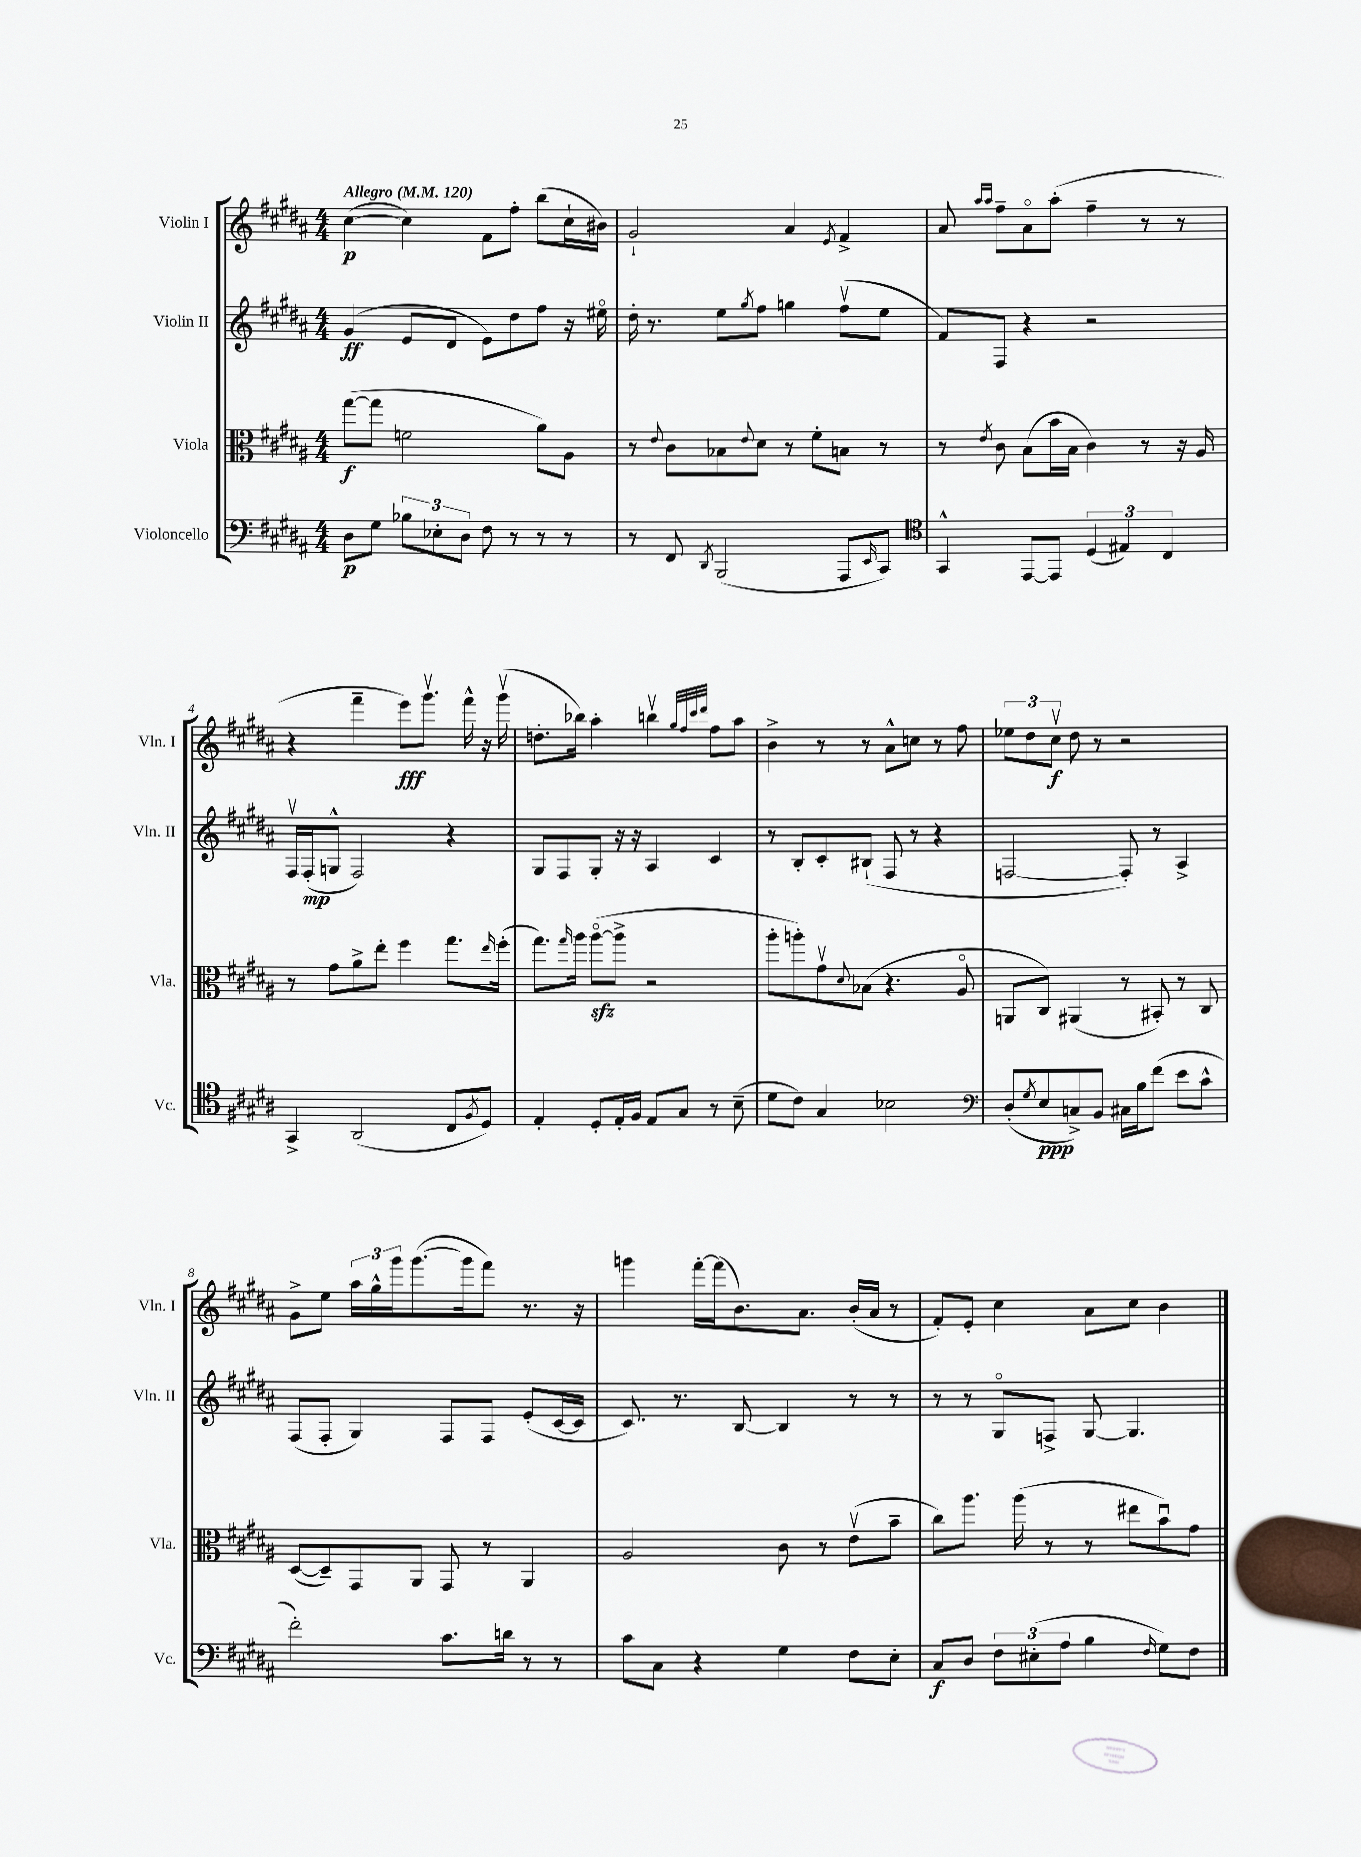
<<
\new StaffGroup <<
\new Staff = "s0" \with { instrumentName = "Violin I" shortInstrumentName = "Vln. I" } {
    \clef treble \key b \major \numericTimeSignature \time 4/4 \tempo "Allegro" 4 = 120
    cis''4~\p( cis''4) fis'8 fis''8-. b''8( cis''16-! bis'16) |
    gis'2-! ais'4 \acciaccatura { e'8 } fis'4-> |
    ais'8 \grace { ais''16 ais''16 } fis''8-- ais'8\flageolet ais''8-.( fis''4-- r8 r8 |
    r4 fis'''4-- e'''8\fff) gis'''8.\upbow fis'''16-^ r16 gis'''16\upbow( |
    d''8.-. bes''16) ais''4-. b''4\upbow \grace { gis''32 fis''32 cis'''32 dis'''32 } fis''8 ais''8 |
    b'4-> r8 r8 ais'8-^ c''8 r8 fis''8 |
    \tuplet 3/2 { ees''8 dis''8 cis''8\upbow\f } dis''8 r8 r2 |
    gis'8-> e''8 \tuplet 3/2 { ais''16 gis''16-^ gis'''16 } gis'''8.~( gis'''16 fis'''8) r8. r16 |
    g'''4 fis'''16~-. fis'''16( b'8.) ais'8. b'16-.( ais'16 r8 |
    fis'8-.) e'8-. cis''4 ais'8 cis''8 b'4 \bar "|." |
}
\new Staff = "s1" \with { instrumentName = "Violin II" shortInstrumentName = "Vln. II" } {
    \clef treble \key b \major \numericTimeSignature \time 4/4
    gis'4\ff( e'8 dis'8 e'8) dis''8 fis''8 r16 eis''16\flageolet |
    dis''16-. r8. e''8 \acciaccatura { gis''8 } fis''8 g''4 fis''8\upbow( e''8 |
    fis'8) fis8 r4 r2 |
    fis16\upbow fis16-.\mp( g8-^ fis2) r4 |
    gis8 fis8 gis8-. r16 r16 ais4 cis'4 |
    r8 b8-. cis'8-. bis8-!( fis8 r8 r4 |
    f2~ f8-.) r8 ais4-> |
    fis8( fis8-. gis4) fis8 fis8 e'8-.( cis'16~ cis'16 |
    cis'8.) r8. b8~ b4 r8 r8 |
    r8 r8 gis8\flageolet f8-> gis8~ gis4. \bar "|." |
}
\new Staff = "s2" \with { instrumentName = "Viola" shortInstrumentName = "Vla." } {
    \clef alto \key b \major \numericTimeSignature \time 4/4
    gis''8~\f( gis''8 f'2 ais'8) ais8 |
    r8 \appoggiatura { e'8 } cis'8 bes8 \appoggiatura { e'8 } dis'8 r8 fis'8-. b8 r8 |
    r8 \acciaccatura { e'8 } cis'8 b8( b'16 b16 cis'4) r8 r16 ais16 |
    r8 gis'8 ais'8-> e''8-. fis''4 gis''8. \grace { e''16 } fis''16-.( |
    gis''8.) \grace { gis''16 } ais''16 ais''8~\flageolet\sfz( ais''8-> r2 |
    ais''8-. a''8-.) gis'8\upbow \appoggiatura { dis'8 } bes8( r4. ais8\flageolet |
    a,8 cis8) ais,4( r8 bis,8-.) r8 cis8 |
    dis8~( dis8--) gis,8 ais,8 gis,8 r8 ais,4 |
    ais2 cis'8 r8 e'8\upbow( b'8-- |
    cis''8) ais''8. ais''16( r8 r8 eis''8 b'8\downbow) gis'8 \bar "|." |
}
\new Staff = "s3" \with { instrumentName = "Violoncello" shortInstrumentName = "Vc." } {
    \clef bass \key b \major \numericTimeSignature \time 4/4
    dis8\p gis8 \tuplet 3/2 { bes8 ees8-. dis8 } fis8 r8 r8 r8 |
    r8 fis,8 \acciaccatura { dis,8 } b,,2( ais,,8 \grace { e,16 } cis,8) |
    \clef tenor gis,4-^ e,8~ e,8 \tuplet 3/2 { dis4( eis4) cis4 } |
    gis,4-> ais,2( cis8 \acciaccatura { fis8 } dis8) |
    e4-. dis8-. e16-. fis16 e8 gis8 r8 b8--( |
    dis'8 cis'8) gis4 bes2 |
    \clef bass dis8-.( \acciaccatura { gis8 } e8\ppp c8->) b,8 cis16 b16 fis'8( e'8 cis'8-^ |
    fis'2-.) cis'8. d'16 r8 r8 |
    cis'8 cis8 r4 gis4 fis8 e8-. |
    cis8\f dis8 \tuplet 3/2 { fis8 eis8-.( ais8 } b4 \grace { fis16 } gis8) fis8 \bar "|." |
}
>>
>>
